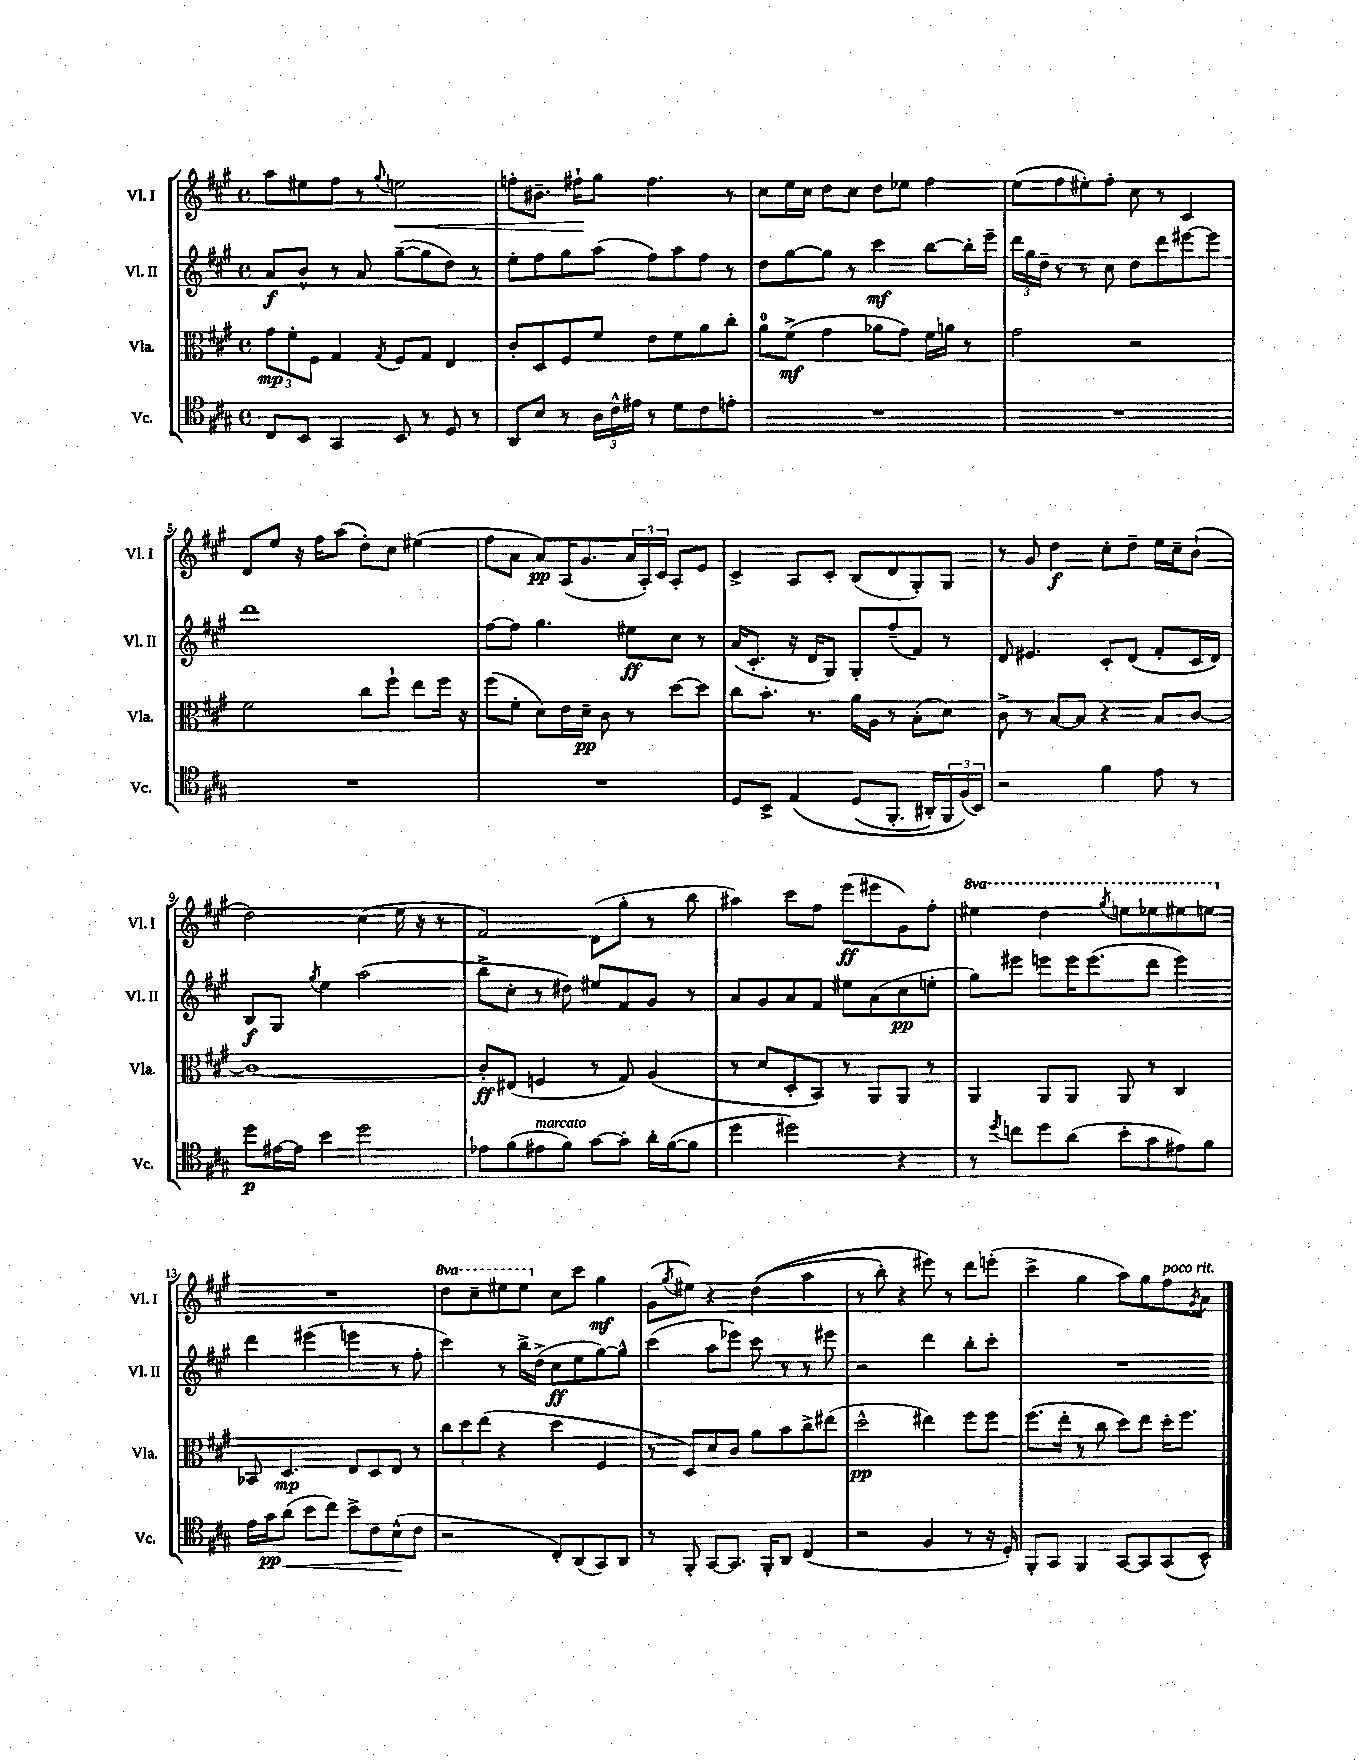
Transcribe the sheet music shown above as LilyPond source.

<<
\new StaffGroup <<
\new Staff = "s0" \with { instrumentName = "Vl. I" shortInstrumentName = "Vl. I" } {
    \clef treble \key a \major \defaultTimeSignature \time 4/4 \set Staff.ottavationMarkups = #ottavation-simple-ordinals
    a''8 eis''8 fis''8 r8 \appoggiatura { gis''8 } e''2\< |
    f''8-. bis'8.-- fis''16-!\! gis''8 fis''4. r8 |
    cis''8 e''16 cis''16 d''8 cis''8 d''8 ees''8 fis''4 |
    e''8( fis''8 eis''8-.) fis''8-. cis''8 r8 cis'4 |
    d'8 e''8 r16 fis''16 a''8( d''8-.) cis''8 eis''4( |
    fis''8 a'8 a'8\pp) a16( gis'8. \tuplet 3/2 { a'16 a16-.) cis'16 } a8-. e'8 |
    cis'4-> a8 cis'8-. b8( d'8 gis8-.) gis8 |
    r8 gis'8 d''4\f cis''8-. d''8-- e''16 cis''16-- b'8-!( |
    d''2) cis''4( e''16 r16 r8 |
    fis'2) d'8( gis''8-. r8 b''8 |
    ais''4) cis'''8 fis''8 e'''8\ff( eis'''8 gis'8) fis''8-. |
    \ottava #1 eis'''4 d'''4 \acciaccatura { gis'''8 } e'''8 ees'''8 eis'''8 e'''8 \ottava #0 |
    R1 |
    \ottava #1 d'''8 cis'''8-- eis'''8 eis'''8 \ottava #0 cis''8 cis'''8 gis''4\mf |
    gis'8( \acciaccatura { gis''8 } eis''8) r4 d''4(\( a''4 |
    r8 b''8-.) r4 eis'''8\) r8 d'''8 e'''8-.( |
    cis'''4-> gis''4 a''8) gis''8 fis''8^\markup { \italic "poco rit." } \acciaccatura { gis'8 } a'8 \bar "|." |
}
\new Staff = "s1" \with { instrumentName = "Vl. II" shortInstrumentName = "Vl. II" } {
    \clef treble \key a \major \defaultTimeSignature \time 4/4
    a'8\f b'8-^ r8 a'8 gis''8~--( gis''8 d''8) r8 |
    e''8-. fis''8 gis''8 a''8( fis''8) a''8 fis''8 r8 |
    d''8 gis''8~ gis''8 r8 cis'''4\mf b''8~ b''16-. e'''16-- |
    \tuplet 3/2 { d'''16 gis''16 d''16-- } r8 r8 cis''8 d''8 d'''8 eis'''8~ eis'''8 |
    d'''1 |
    fis''8~ fis''8 gis''4. eis''8\ff cis''8 r8 |
    a'16( cis'8.-. r16 d'16 gis8) gis8-. fis''8--( fis'8) r8 |
    d'8 eis'4. cis'8-. d'8( fis'8-. cis'16 d'16) |
    b8\f gis8 \acciaccatura { gis''8 } e''4 a''2( |
    b''8-> cis''8-. r8 dis''8) eis''8 fis'8 gis'8 r8 |
    a'8 gis'8 a'8 fis'8 eis''8 a'8( cis''8\pp e''8-. |
    gis''8) eis'''8 e'''8 e'''16 e'''8.( d'''8 e'''4) |
    d'''4 eis'''4( e'''4 r8 fis''8-. |
    cis'''4) r8 b''16-> d''16->( cis''8\ff e''8 gis''8~) gis''8-^ |
    cis'''4( a''8 ees'''8) cis'''8 r8 r8 eis'''8 |
    r2 d'''4 b''8-. cis'''8-. |
    R1 \bar "|." |
}
\new Staff = "s2" \with { instrumentName = "Vla." shortInstrumentName = "Vla." } {
    \clef alto \key a \major \defaultTimeSignature \time 4/4
    \tuplet 3/2 { gis'8\mp fis'8-. fis8 } gis4 \acciaccatura { gis8 } fis8 gis8 e4 |
    cis'8-. d8 fis8 fis'8 e'8 fis'8 a'8 cis''8-. |
    a'8-0 fis'8->\mf( gis'4 aes'8 gis'8) fis'16 a'16 r8 |
    gis'2 r2 |
    fis'2 cis''8 fis''8-! e''8 fis''16 r16 |
    fis''8( fis'8-. d'8) e'16 d'16--\pp cis'8 r8 d''8~ d''8 |
    cis''8 b'8.-. r8. a'16 a16 r8 b8-.( d'8) |
    cis'8-> r8 b8~ b8 r4 b8 cis'8~ |
    cis'1~ |
    cis'8-.\ff eis8( f4 r8 gis8) a4( |
    r8 d'8 d8-. b,8) r8 a,8 a,8 r8 |
    a,4 a,8 a,8 a,8 r8 cis4 |
    bes,8 d4.\mp e8 d8 e8 r8 |
    \tuplet 3/2 { cis''8 d''8 e''8( } r4 d''4 fis4 |
    r8 d8) d'8 cis'8 a'8 b'8 cis''8-> eis''8( |
    d''2-^\pp eis''4) fis''8 fis''8 |
    fis''8.( e''16-. r8 cis''8 d''8) e''8 d''16-. fis''8. \bar "|." |
}
\new Staff = "s3" \with { instrumentName = "Vc." shortInstrumentName = "Vc." } {
    \clef tenor \key a \major \defaultTimeSignature \time 4/4
    cis8 b,8 gis,4 b,8 r8 d8 r8 |
    a,8 b8 r8 \tuplet 3/2 { a16 cis'16-^ eis'16 } r8 d'8 cis'8 e'8-. |
    R1 |
    R1 |
    R1 |
    R1 |
    d8 b,8-> e4\( d8( fis,8.-. ais,16-.) \tuplet 3/2 { fis,16 fis16(\) b,16) } |
    r2 fis'4 e'8 r8 |
    d''8\p eis'16~ eis'16 b'4 d''2 |
    ees'8 fis'8( eis'8^\markup { \italic "marcato" } fis'8) gis'8~ gis'8-. a'16-. fis'16~( fis'8 |
    d''4 dis''2) r4 |
    r8 \acciaccatura { d''8 } c''8 d''8 a'8( b'8-. gis'8 eis'8) fis'8 |
    e'16 gis'16\pp a'8\<( b'8 cis''8) b'8-> cis'8 b8-^\!( cis'8 |
    r2 cis8-.) a,8( gis,8) a,8 |
    r8 fis,8-. gis,8~ gis,8. fis,16-. a,8 cis4( |
    r2 fis4 r8 r16 d16-.) |
    fis,8-. gis,8 fis,4 gis,8~ gis,8 gis,8( b,8-^) \bar "|." |
}
>>
>>
